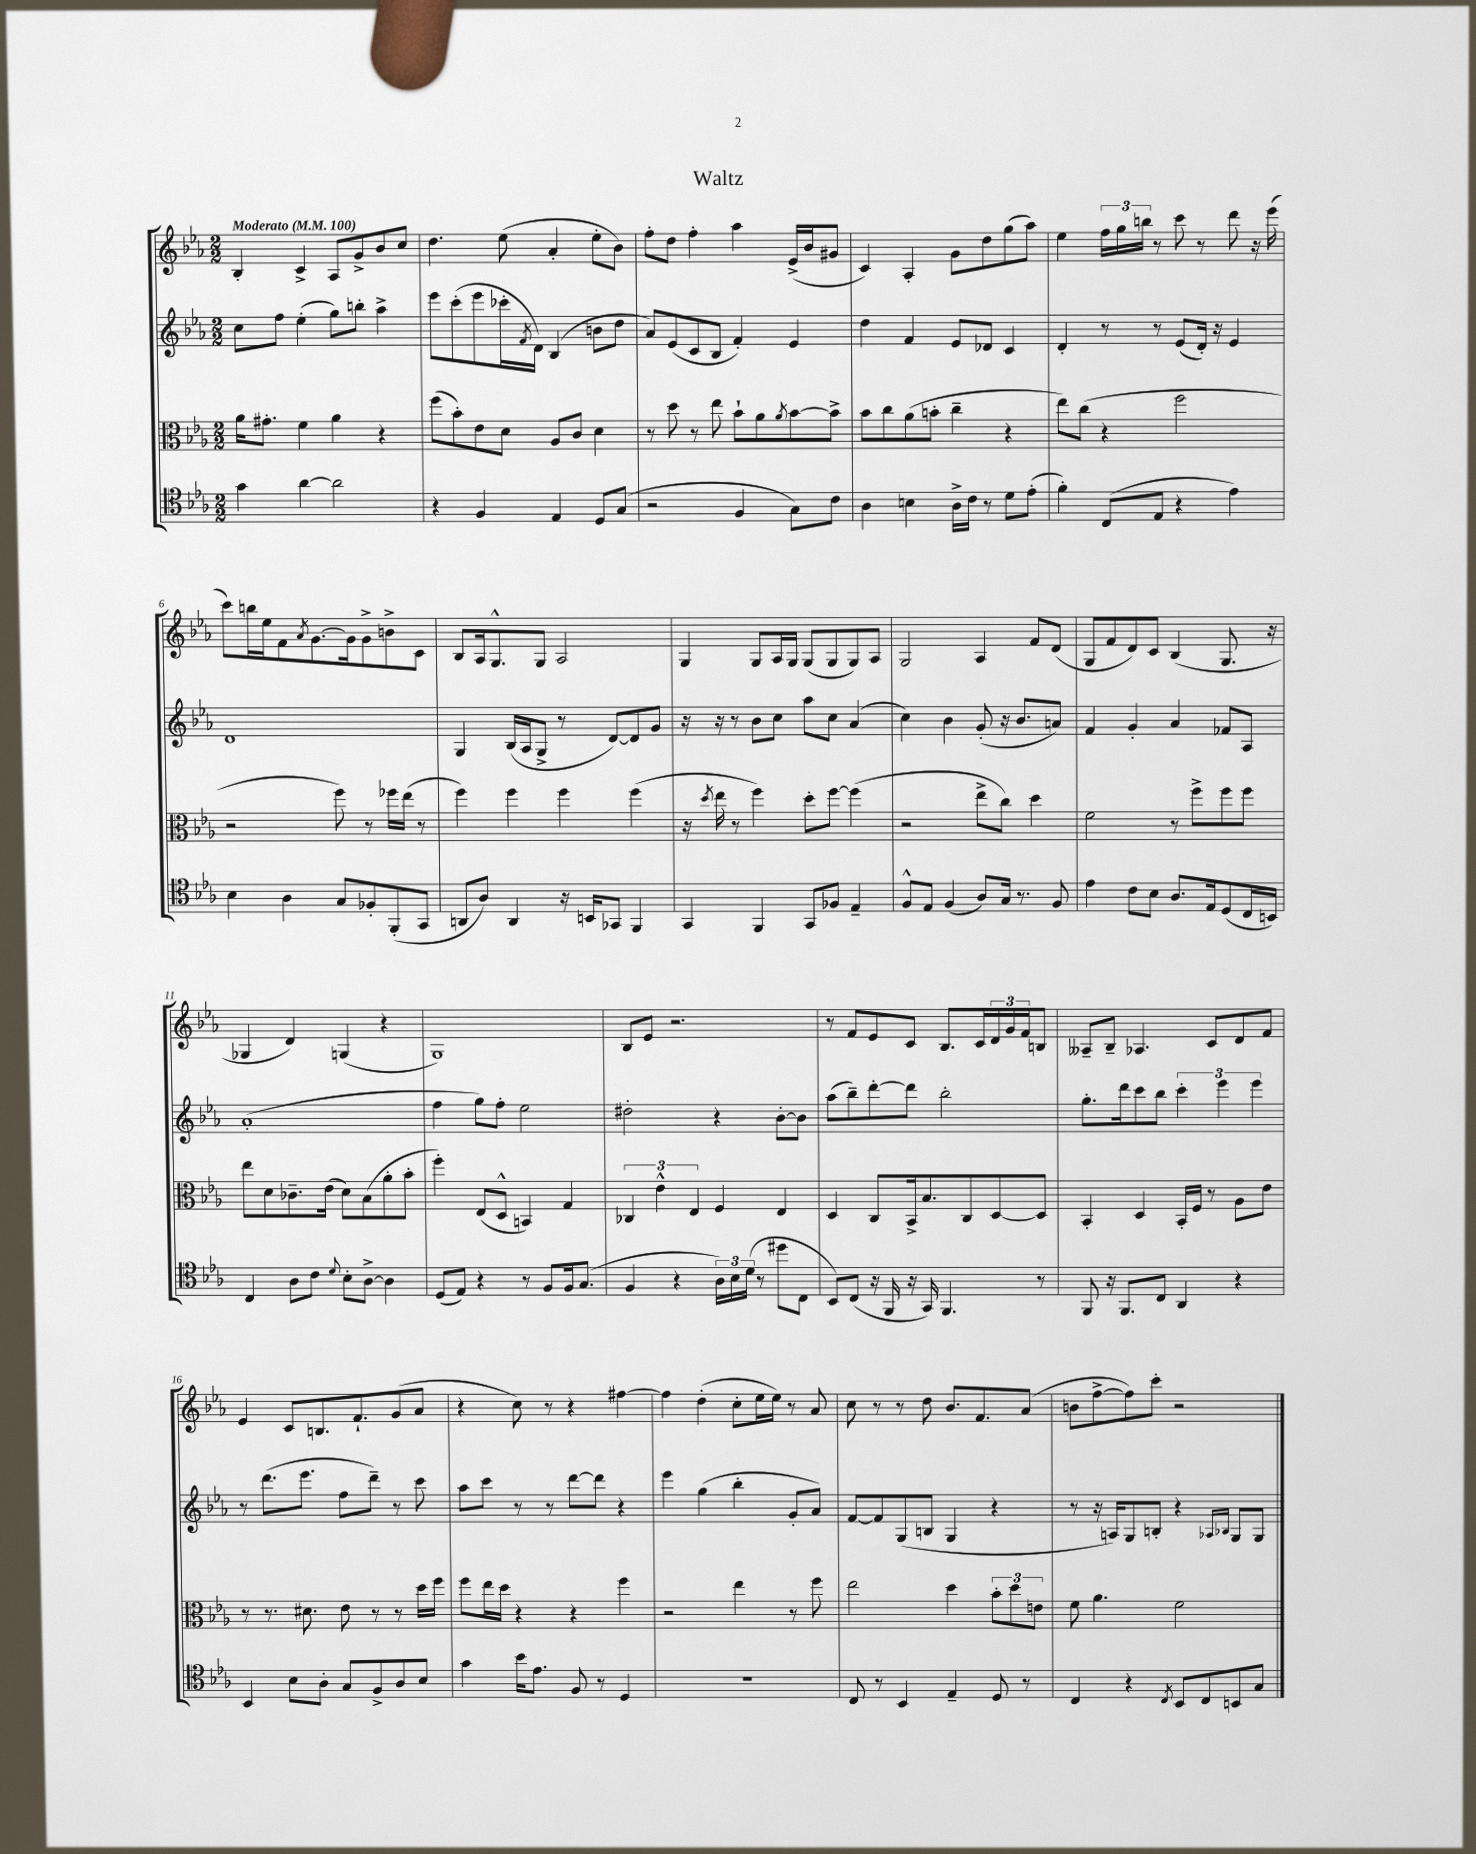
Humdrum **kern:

**kern	**kern	**kern	**kern
*part4	*part3	*part2	*part1
*staff4	*staff3	*staff2	*staff1
*clefC4	*clefC3	*clefG2	*clefG2
*k[b-e-a-]	*k[b-e-a-]	*k[b-e-a-]	*k[b-e-a-]
*M2/2	*M2/2	*M2/2	*M2/2
*MM100	*MM100	*MM100	*MM100
=1	=1	=1	=1
!	!	!	!LO:TX:a:B:t=Moderato
4g\	16a-\KL	8cc\L	4B-'/
.	8.g#X'\J	.	.
.	.	8ff\J	.
[4a-\	4f\	(4ee-'\	4c^/
2a-\]	4a-\	8gg\L)	8A-/L
.	.	8bbn'\J	8g^/
.	4r	4aa-^\	8b-/
.	.	.	8cc/J
=2	=2	=2	=2
4r	(8ff\L	8eee-\L	4.dd\
.	8b-'\)	(8ccc'\	.
4F/	8e-\	8eee-\	.
.	8d\J	16ccc-X'\L	(8ee-\
.	.	8qf/	.
.	.	16d\JJ)	.
4E-/	8A-/L	(4B-/	4a-'/
.	8c/J	.	.
8D/L	4d\	8bn\L	8ee-'\L
(8G/J	.	8dd\J	8b-\J)
=3	=3	=3	=3
2r	8r	8a-/L)	8ff'\L
.	8dd\	(8e-/	8dd\J
.	8r	8c/	4ff'\
.	8ee-\	8B-/J	.
4F/	8b-`\L	4f'/)	4aa-\
.	8a-\	.	.
.	8qa-/	.	.
8G\L)	[8b-\	4e-/	(16e-^/LL
.	.	.	16b-/J
8c\J	8b-^\J]	.	8g#X/J
=4	=4	=4	=4
4A-\	8b-\L	4dd\	4c/)
.	8cc\	.	.
4Bn\	(8a-\	4f/	4A-'/
.	8bn'\J	.	.
16A-^\LL	4cc~\	8e-/L	8g\L
16c\JJ	.	.	.
8r	.	8d-X/J	8dd\
8d\L	4r	4c/	(8gg\
(8e-'\J	.	.	8aa-\J)
=5	=5	=5	=5
4f'\)	8ee-\L)	4d'/	4ee-\
.	(8cc\J	.	.
(8C/L	4r	8r	24ff\LL
.	.	.	24gg\
.	.	.	24bbn\JJ
8E-/J	.	8r	8r
4r	2ff\	(8e-/L	8ccc\
.	.	16d'/Jk)	8r
.	.	16r	.
4e-\)	.	4e-/	8ddd\
.	.	.	16r
.	.	.	(16eee-\
!!LO:LB:g=z
=6	=6	=6	=6
4B-\	2r	1d	8ccc\L)
.	.	.	16bbn\L
.	.	.	16ee-\J
4A-\	.	.	8f\
.	.	.	8qa-/
.	.	.	[8.g\
8G/L	8ff\)	.	.
.	.	.	16g\k]
8F-X'/	8r	.	8g^\
(8FF'/	16ff-X\LL	.	8bn^\
.	(16ee-\JJ	.	.
8GG/J	8r	.	8c\J
=7	=7	=7	=7
8AAn/L	4ff\)	4G/	8B-/L
8A-/J)	.	.	16A-/k
.	.	.	8.G^^/
4AA/	4ff\	(16B-/LL	.
.	.	16A-/J	.
.	.	8G^/J	8G/J
16r	4ff\	8r	2A-/
16BBn/KL	.	.	.
8GG-X/J	.	[8d/L)	.
4FF/	(4ff\	8d/]	.
.	.	8g/J	.
=8	=8	=8	=8
4GG/	16r	16r	4G/
.	8qdd/	.	.
.	16ee-\	16r	.
.	8r	8r	.
4FF/	4ff\)	8b-\L	8G/L
.	.	8cc\J	16A-/L
.	.	.	16G/JJ
8GG/L	8dd'\L	8aa-\L	(8G/L
8F-X/J	[8ff\J	8cc\J	8G/
4E-~/	(4ff\]	(4a-/	8G/)
.	.	.	8A-/J
=9	=9	=9	=9
8F^^/L	2r	4cc\)	2G/
8E-/J	.	.	.
(4F/	.	4b-\	.
8A-/L)	8ee-^\L	(8g'/	4A-/
16G/Jk	8cc\J)	16r	.
8.r	.	8.b-/L	.
.	4dd\	.	8f/L
8F/	.	8an/J)	(8d/J
=10	=10	=10	=10
4e-\	2f\	4f/	8G/L
.	.	.	8f/
8c\L	.	4g'/	8d/)
8B-\J	.	.	8c/J
8.A-/L	8r	4a-/	(4B-/
.	8ff^\L	.	.
16E-/k	.	.	.
(8D/	8ff\	8f-X/L	8.G/
16C/L	8ff\J	8A-/J	.
16BBn/JJ)	.	.	16r
!!LO:LB:g=z
=11	=11	=11	=11
4C/	8ee-\L	(1a-'	4G-X/
.	8d\	.	.
8A-\L	8.c-X~\	.	4d/)
8c\J	.	.	.
.	(16e-\Jk	.	.
8qqd/	.	.	.
8B-'\L	8d\L)	.	(4Gn/
[8A-^\J	(8B-\	.	.
4A-\]	8a-'\	.	4r
.	8b-'\J	.	.
=12	=12	=12	=12
(8D/L	4ff'\)	4ff\	1G)
8E-/J)	.	.	.
4r	(8E-/L	8gg\L)	.
.	8D^^/J	8ff'\J	.
8r	4BBn/)	2ee-\	.
8F/L	.	.	.
16F/k	4G/	.	.
(8.G/J	.	.	.
=13	=13	=13	=13
4F/	6C-X/	2dd#X'\	8B-/L
.	.	.	8e-/J
.	6e-^^\	.	.
4r	.	.	2.r
.	6E-/	.	.
24A-\LL)	4F/	4r	.
24B-\	.	.	.
(24d\JJ	.	.	.
8r	.	.	.
8dd#X\L	4E-/	[8b-'\L	.
8C\J	.	8b-\J]	.
=14	=14	=14	=14
8BB-/L)	4D/	(8aa-\L	8r
(8C/J	.	8bb-~\)	8f/L
16r	8C/L	[8ddd'\	8e-/
16FF/	.	.	.
16r	16BB-^/k	8ddd\J]	8c/J
16GG/)	8.B-/	.	.
4.FF/	.	2bb-'\	8.B-/L
.	8C/	.	.
.	.	.	16c/L
.	[8D/	.	24d/
.	.	.	24g/
.	.	.	24f/J
8r	8D/J]	.	8Bn/J
=15	=15	=15	=15
8FF/	4BB-'/	8.gg'\L	8A--X~/L
16r	.	.	8B-~/J
8.FF/L	.	16ddd\k	.
.	4D/	8ccc\	4.A-X/
8C/J	.	8bb-\J	.
4AA-/	16BB-'/LL	6ccc'\	.
.	16F/JJ	.	.
.	8r	.	8c/L
.	.	6eee-\	.
4r	8A-\L	.	8d/
.	.	6eee-\	.
.	8e-\J	.	8f/J
!!LO:LB:g=z
=16	=16	=16	=16
4BB-/	8r	8r	4e-/
.	8.r	(8.ddd\L	.
8B-\L	.	.	8c/L
.	8.d#X\	8.eee-\J	.
8A-'\J	.	.	8.Bn/
8G/L	8e-\	8ff\L	.
.	.	.	8.f`/
8F^/	8r	8ddd~\J)	.
8A-/	8r	8r	(8g/
8B-/J	16dd\LL	8ccc\	8a-/J
.	16ff\JJ	.	.
=17	=17	=17	=17
4g\	8ff\L	8aa-\L	4r
.	16ee-\L	8ccc\J	.
.	16dd\JJ	.	.
16b-\KL	4r	8r	8cc\)
8.e-\J	.	.	.
.	.	8r	8r
8F/	4r	[8ddd\L	4r
8r	.	8ddd\J]	.
4D/	4ff\	4r	[4ff#X\
=18	=18	=18	=18
1r	2r	4eee-\	4ff#\]
.	.	(4gg\	(4dd'\
.	4ee-\	4bb-'\	8cc'\L
.	.	.	16ee-\L
.	.	.	16ee-\JJ)
.	8r	8g'/L	8r
.	8ff\	8a-/J)	8a-/
=19	=19	=19	=19
8C/	2ee-\	[8f/L	8cc\
8r	.	8f/]	8r
4BB-/	.	(8G/	8r
.	.	8Bn/J	8dd\
4E-~/	4dd\	4G/	8.b-/L
.	.	.	8.f/
8D/	12b-'\L	4r	.
.	12dd\	.	.
8r	.	.	(8a-/J
.	12en\J	.	.
=20	=20	=20	=20
4C/	8f\	8r	8bn\L
.	4.a-\	16r	[8ff^\
.	.	16An/KL)	.
4r	.	8G/	8ff\])
.	.	8Bn'/J	8ccc'\J
8qC/	.	.	.
8BB-/L	2f\	4r	2r
8C/	.	.	.
.	.	16qqA-X/LL	.
.	.	16qqB-X/JJ	.
8BBn/	.	8G/L	.
8G/J	.	8G/J	.
==	==	==	==
*-	*-	*-	*-
